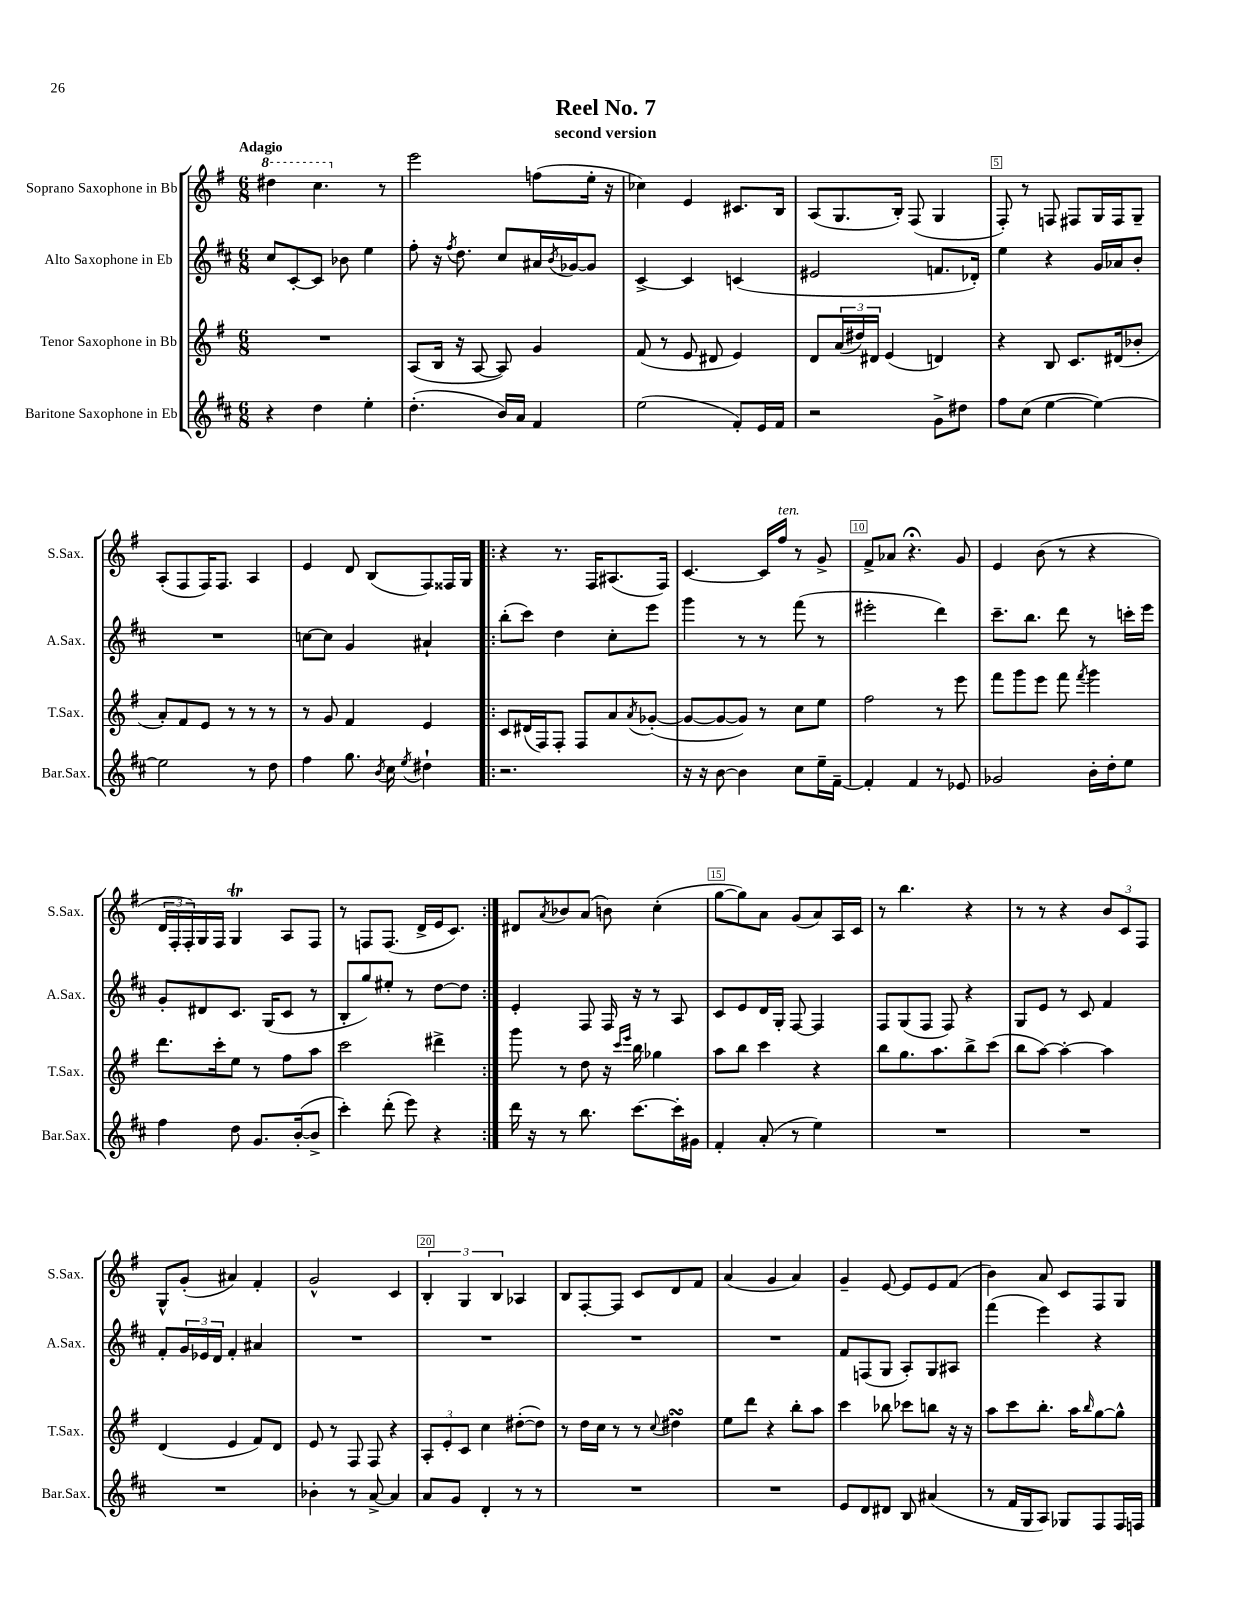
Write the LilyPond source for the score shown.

\header { title = "Reel No. 7" subtitle = "second version" }
<<
\new StaffGroup <<
\new Staff = "s0" \with { instrumentName = "Soprano Saxophone in Bb" shortInstrumentName = "S.Sax." } {
    \clef treble \key g \major \numericTimeSignature \time 6/8 \tempo "Adagio"
    \ottava #1 dis'''4 c'''4. \ottava #0 r8 |
    e'''2 f''8( e''16-. r16 |
    ces''4) e'4 cis'8. b16 |
    a8( g8. b16-.) fis8( g4 |
    fis8-.) r8 f8 fis8 g16 fis16 g8-- |
    a8-.( fis8 fis16) fis8. a4 |
    e'4 d'8 b8( fis8) fisis16 g16 |
    \repeat volta 2 { r4 r8. fis16 ais8.( fis16) |
    c'4.~ c'16 fis''16^\markup { \italic "ten." } r8 g'8-> |
    fis'8-> aes'8 r4.\fermata g'8 |
    e'4 b'8( r8 r4 |
    \tuplet 3/2 { d'16 fis16-. fis16-.) } g16 fis16 g4\trill a8 fis8 |
    r8 f8 f8.( d'16-> e'16 c'8.) | }
    dis'8 \acciaccatura { a'8 } bes'8 a'8( b'8) c''4-.( |
    g''8~ g''8) a'8 g'8( a'8) a16 c'16 |
    r8 b''4. r4 |
    r8 r8 r4 \tuplet 3/2 { b'8 c'8 fis8 } |
    g8-^ g'8-.( ais'4) fis'4-. |
    g'2-^ c'4 |
    \tuplet 3/2 { b4-. g4 b4 } aes4 |
    b8 fis8~-. fis8 c'8 d'8 fis'8 |
    a'4( g'4 a'4) |
    g'4-- e'8~ e'8 e'8 fis'8( |
    b'4) a'8 c'8 fis8 g8 \bar "|." |
}
\new Staff = "s1" \with { instrumentName = "Alto Saxophone in Eb" shortInstrumentName = "A.Sax." } {
    \clef treble \key d \major \numericTimeSignature \time 6/8
    cis''8 cis'8~-. cis'8 bes'8 e''4 |
    fis''8-. r16 \acciaccatura { fis''8 } d''8. cis''8 ais'16 \acciaccatura { b'8 } ges'16~ ges'8 |
    cis'4~-> cis'4 c'4( |
    eis'2 f'8. des'16-.) |
    e''4 r4 g'16 aes'16 b'8-. |
    R2. |
    c''8~ c''8 g'4 ais'4-! |
    \repeat volta 2 { b''8-.( cis'''8) d''4 cis''8-. e'''8 |
    g'''4 r8 r8 fis'''8( r8 |
    eis'''2-. d'''4) |
    cis'''8.-- b''8. d'''8 r8 c'''16-. e'''16 |
    g'8-. dis'8 cis'8. g16( cis'8 r8 |
    b8-. g''8) eis''8-. r8 d''8~ d''8 | }
    e'4-. fis8 fis16 r16 r8 a8 |
    cis'8 e'8 d'16 g16-. fis8~ fis4 |
    fis8 g8( fis8 fis8) r4 |
    g8 e'8 r8 cis'8 fis'4 |
    fis'8-. \tuplet 3/2 { g'16 ees'16 d'16 } fis'4-. ais'4 |
    R2. |
    R2. |
    R2. |
    R2. |
    fis'8 f8( g8 a8-.) g8 ais8 |
    fis'''4( e'''4) r4 \bar "|." |
}
\new Staff = "s2" \with { instrumentName = "Tenor Saxophone in Bb" shortInstrumentName = "T.Sax." } {
    \clef treble \key g \major \numericTimeSignature \time 6/8
    R2. |
    a8( b16 r16 a8~ a8) g'4 |
    fis'8( r8 e'8 dis'8 e'4) |
    d'8 \tuplet 3/2 { a'16( dis''16) dis'16 } e'4( d'4) |
    r4 b8 c'8. dis'16( bes'8-. |
    a'8-.) fis'8 e'8 r8 r8 r8 |
    r8 g'8 fis'4 e'4 |
    \repeat volta 2 { c'8 dis'16( fis16) fis8-. fis8 a'8 \acciaccatura { a'8 } ges'8~-.( |
    ges'8~ ges'8~ ges'8) r8 c''8 e''8 |
    fis''2 r8 e'''8 |
    fis'''8 g'''8 e'''8 fis'''8 \acciaccatura { fis'''8 } g'''4 |
    d'''8. c'''16-. e''8 r8 fis''8 a''8 |
    c'''2 dis'''4-> | }
    g'''8 r8 d''8 r16 \grace { c'''16 e'''16 } b''16 ges''4 |
    a''8 b''8 c'''4 r4 |
    b''8 g''8. a''8. b''8-> c'''8( |
    b''8 a''8~) a''4~-. a''4 |
    d'4( e'4 fis'8) d'8 |
    e'8 r8 fis8 fis8 r4 |
    \tuplet 3/2 { a8-. e'8-. c'8 } c''4 dis''8~-.( dis''8) |
    r8 d''16 c''16 r8 r8 \appoggiatura { c''8 } dis''4\turn |
    e''8 d'''8 r4 b''8-. a''8 |
    c'''4 bes''8 ces'''8 b''8 r16 r16 |
    a''8 c'''8 b''8.-. a''16 \grace { b''16 } g''8~ g''8-^ \bar "|." |
}
\new Staff = "s3" \with { instrumentName = "Baritone Saxophone in Eb" shortInstrumentName = "Bar.Sax." } {
    \clef treble \key d \major \numericTimeSignature \time 6/8
    r4 d''4 e''4-. |
    d''4.-.( b'16) a'16 fis'4 |
    e''2( fis'8-.) e'16 fis'16 |
    r2 g'8-> dis''8 |
    fis''8 cis''8( e''4~ e''4~) |
    e''2 r8 d''8 |
    fis''4 g''8. \acciaccatura { b'8 } cis''16 \acciaccatura { e''8 } dis''4-! |
    \repeat volta 2 { r2. |
    r16 r16 b'8~ b'4 cis''8 e''16-- fis'16~-- |
    fis'4-. fis'4 r8 ees'8 |
    ges'2 b'16-. d''16-. e''8 |
    fis''4 d''8 g'8. b'16~-.( b'8-> |
    cis'''4-.) d'''8-.( e'''8) r4 | }
    d'''16 r16 r8 b''8. cis'''8.~ cis'''16-. gis'16 |
    fis'4-. a'8-.( r8 e''4) |
    R2. |
    R2. |
    R2. |
    bes'4-. r8 a'8~-> a'4 |
    a'8 g'8 d'4-. r8 r8 |
    R2. |
    R2. |
    e'8 d'8 dis'8 b8 ais'4( |
    r8 fis'16 g16 a8) ges8 fis8 fis16 f16 \bar "|." |
}
>>
>>
\layout { \context { \Score \override BarNumber.break-visibility = ##(#f #t #t) barNumberVisibility = #(every-nth-bar-number-visible 5) \override BarNumber.stencil = #(make-stencil-boxer 0.1 0.3 ly:text-interface::print) } }
